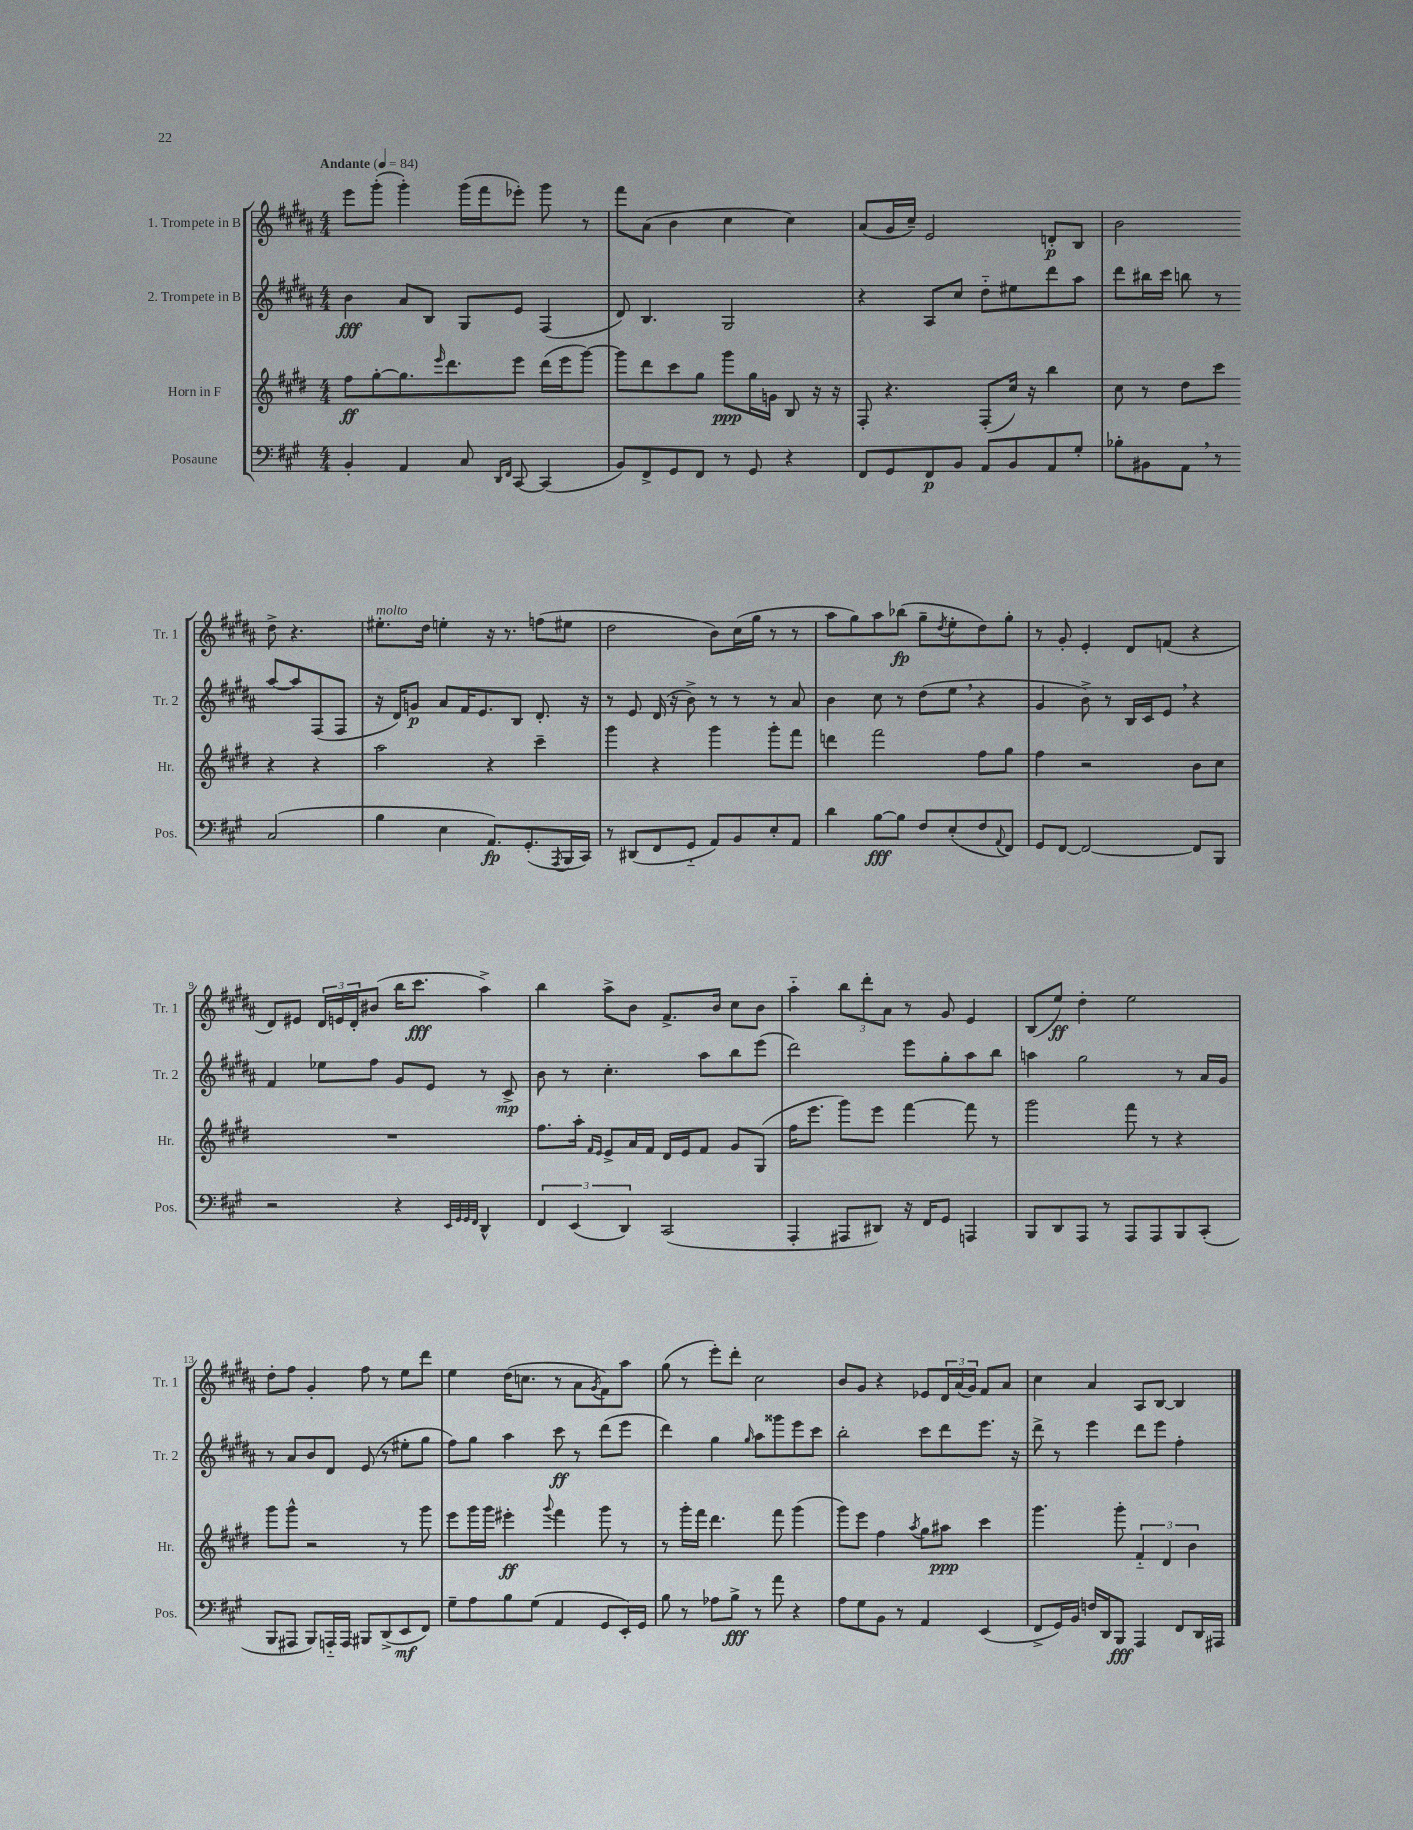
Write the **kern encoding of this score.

**kern	**kern	**kern	**kern
*staff4	*staff3	*staff2	*staff1
*clefF4	*clefG2	*clefG2	*clefG2
*k[f#c#g#]	*k[f#c#g#d#]	*k[f#c#g#d#a#]	*k[f#c#g#d#a#]
*M4/4	*M4/4	*M4/4	*M4/4
*MM84	*MM84	*MM84	*MM84
4BB'	8ff#	4b	8eee
.	[8gg#'	.	(8ggg#'
4AA	8.gg#]	8a#	4ggg#')
.	.	8B	.
.	16qqeee	.	.
.	8.ddd#	.	.
8C#	.	8G#	(16ggg#
.	.	.	16fff#
16qqDD	.	.	.
16qqFF#	.	.	.
[8CC#	8eee	8e	8eee-')
(4CC#]	(16ddd#	(4F#	8ggg#
.	16eee	.	.
.	[8ggg#)	.	8r
=	=	=	=
8BB)	8ggg#]	8d#)	8fff#
8FF#^	8ddd#	4.B	(8a#
8GG#	8ccc#	.	4b
8FF#	8gg#	.	.
8r	8ggg#	2G#	4cc#
8GG#	16gg#	.	.
.	16g	.	.
4r	8B	.	4cc#)
.	16r	.	.
.	16r	.	.
=	=	=	=
8FF#	8F#'	4r	(8a#
8GG#	4.r	.	16g#
.	.	.	16cc#~)
8FF#	.	8A#	2e
8BB	.	8cc#	.
8AA	(8F#'	8dd#'~	.
8BB	16cc#)	8ee#	.
.	16r	.	.
8AA	4bb	8ddd#	8d'
8G#'	.	8aa#	8B
=	=	=	=
8B-'	8cc#	8ddd#	2b
8BB#	8r	16bb#	.
.	.	16ccc#	.
8AA	8dd#	8bb	.
8r	8ccc#	8r	.
(2C#	4r	[8aa#	8dd#^
.	.	8aa#]	4.r
.	4r	(8F#	.
.	.	8F#	.
=	=	=	=
4B	2aa	16r	8.ee#'
.	.	16d#)	.
.	.	8g	.
.	.	.	16dd#
4E	.	8a#	4ee'
.	.	16f#	.
.	.	8.e	.
8.AA)	4r	.	16r
.	.	.	8.r
.	.	8B	.
(8.GG#'	.	.	.
.	4ccc#~	8.d#'	(8ff
8qAAA	.	.	.
16BBB	.	.	8ee#
16CC#)	.	16r	.
=	=	=	=
8r	4ggg#	8r	2dd#
(8DD#	.	8e	.
8FF#	4r	(16d#	.
.	.	16r	.
8GG#'~	.	8b^)	.
8AA)	4ggg#	8r	8b)
8BB	.	8r	(16cc#
.	.	.	16gg#
8E'	8ggg#'	8r	8r
8AA	8fff#	8a#	8r
=	=	=	=
4d	4ddd	4b	8aa#
.	.	.	8gg#)
[8B	2fff#	8cc#	8aa#
8B]	.	8r	(8bb-
8F#	.	(8dd#	8gg#~
.	.	.	8qdd#
(8E'	.	8ee	8ee'
8F#	8ff#	4r	8dd#)
8qqAA	.	.	.
8FF#)	8gg#	.	8gg#'
=	=	=	=
8GG#	4ff#	4g#	8r
[8FF#	.	.	8g#'
2FF#_	2r	8b^)	4e'
.	.	8r	.
.	.	16B	8d#
.	.	16c#	.
.	.	8e	(8f
8FF#]	8b	4r	4r
8BBB	8cc#	.	.
=	=	=	=
2r	1r	4f#	8d#)
.	.	.	8e#
.	.	8ee-	24d#
.	.	.	24e
.	.	.	24d#'
.	.	8ff#	(8b#
4r	.	8g#	16bb
.	.	.	8.ccc#
.	.	8e	.
32qqEE	.	.	.
32qqGG#	.	.	.
32qqGG#	.	.	.
32qqFF#	.	.	.
4DD^^	.	8r	4aa#^)
.	.	8c#^	.
=	=	=	=
6FF#	8.ff#	8b	4bb
.	.	8r	.
(6EE	.	.	.
.	16aa'	.	.
.	16qqf#	.	.
.	16qqe	.	.
.	8e^	4.cc#'	8aa#^
6DD)	.	.	.
.	16a	.	8b
.	16f#	.	.
(2CC#	16d#	.	8.f#^
.	16e	.	.
.	8f#	8aa#	.
.	.	.	16b
.	8g#	8bb	8cc#
.	(8G#	(8eee	8b
=	=	=	=
4AAA'	16ff#	2ddd#)	4aa#'~
.	8.eee	.	.
8AAA#	8ggg#)	.	12bb
.	.	.	12ddd#'
8DD#)	8eee	.	.
.	.	.	12a#
16r	[4fff#	8eee	8r
16FF#	.	.	.
8GG#	.	8gg#'	8g#
4AAA	8fff#]	8aa#	4e
.	8r	8bb	.
=	=	=	=
8BBB	2ggg#	4aa	(8B
8DD	.	.	8ee)
8AAA	.	2gg#	4dd#'
8r	.	.	.
8AAA	8fff#	.	2ee
8AAA	8r	.	.
8BBB	4r	8r	.
(8CC#'	.	16a#	.
.	.	16g#	.
=	=	=	=
8BBB	8ggg#	8r	8dd#'
8AAA#	8ggg#^^	8a#	8ff#
8BBB)	2r	8b	4g#'
16AAA'~	.	8d#	.
16AAA	.	.	.
8BBB#	.	(8e	8ff#
(8DD^	.	8r	8r
8EE	8r	8ee#'	8ee
8FF#)	8ggg#	8gg#	8ddd#
=	=	=	=
8G#~	8eee	8ff#)	4ee
8A	16ggg#	8gg#	.
.	16ggg#	.	.
8B	4eee#'	4aa#	(16dd#
.	.	.	8.cc
(8G#	.	.	.
.	8qqggg#	.	.
4AA	4fff#	8ccc#	8r
.	.	8r	8a#
.	.	.	8qg#
8GG#	8ggg#	(8ddd#	8f#)
16EE')	8r	8eee	8aa#
16GG#	.	.	.
=	=	=	=
8B	8r	4ddd#)	(8gg#
8r	16ggg#'	.	8r
.	16fff#	.	.
8A-	4.ddd#	4gg#	8eee')
8B^	.	.	8ddd#'
.	.	16qqgg#	.
8r	.	8aa#	2cc#
8a	8fff#	8ggg##	.
4r	(4ggg#	8eee	.
.	.	8ccc#	.
=	=	=	=
8A	8ggg#)	2bb'	8b
8G#	8eee	.	8g#
8BB	4ff#	.	4r
8r	.	.	.
.	8qaa	.	.
4AA	8gg#	8ccc#	8e-
.	8aa#	8ddd#	24d#
.	.	.	(24a#
.	.	.	24g#)
(4EE	4ccc#	8.eee	8f#
.	.	.	8a#
.	.	16r	.
=	=	=	=
8FF#^	4.ggg#	8ddd#^	4cc#
16GG#)	.	8r	.
16BB	.	.	.
16F	.	4eee	4a#
16DD	.	.	.
8BBB	8ggg#'	.	.
4AAA	6f#'~	8ddd#	8A#
.	.	8eee	[8B
.	6d#	.	.
8FF#	.	4ff#'	4B]
.	6b	.	.
16DD	.	.	.
16AAA#	.	.	.
==	==	==	==
*-	*-	*-	*-
